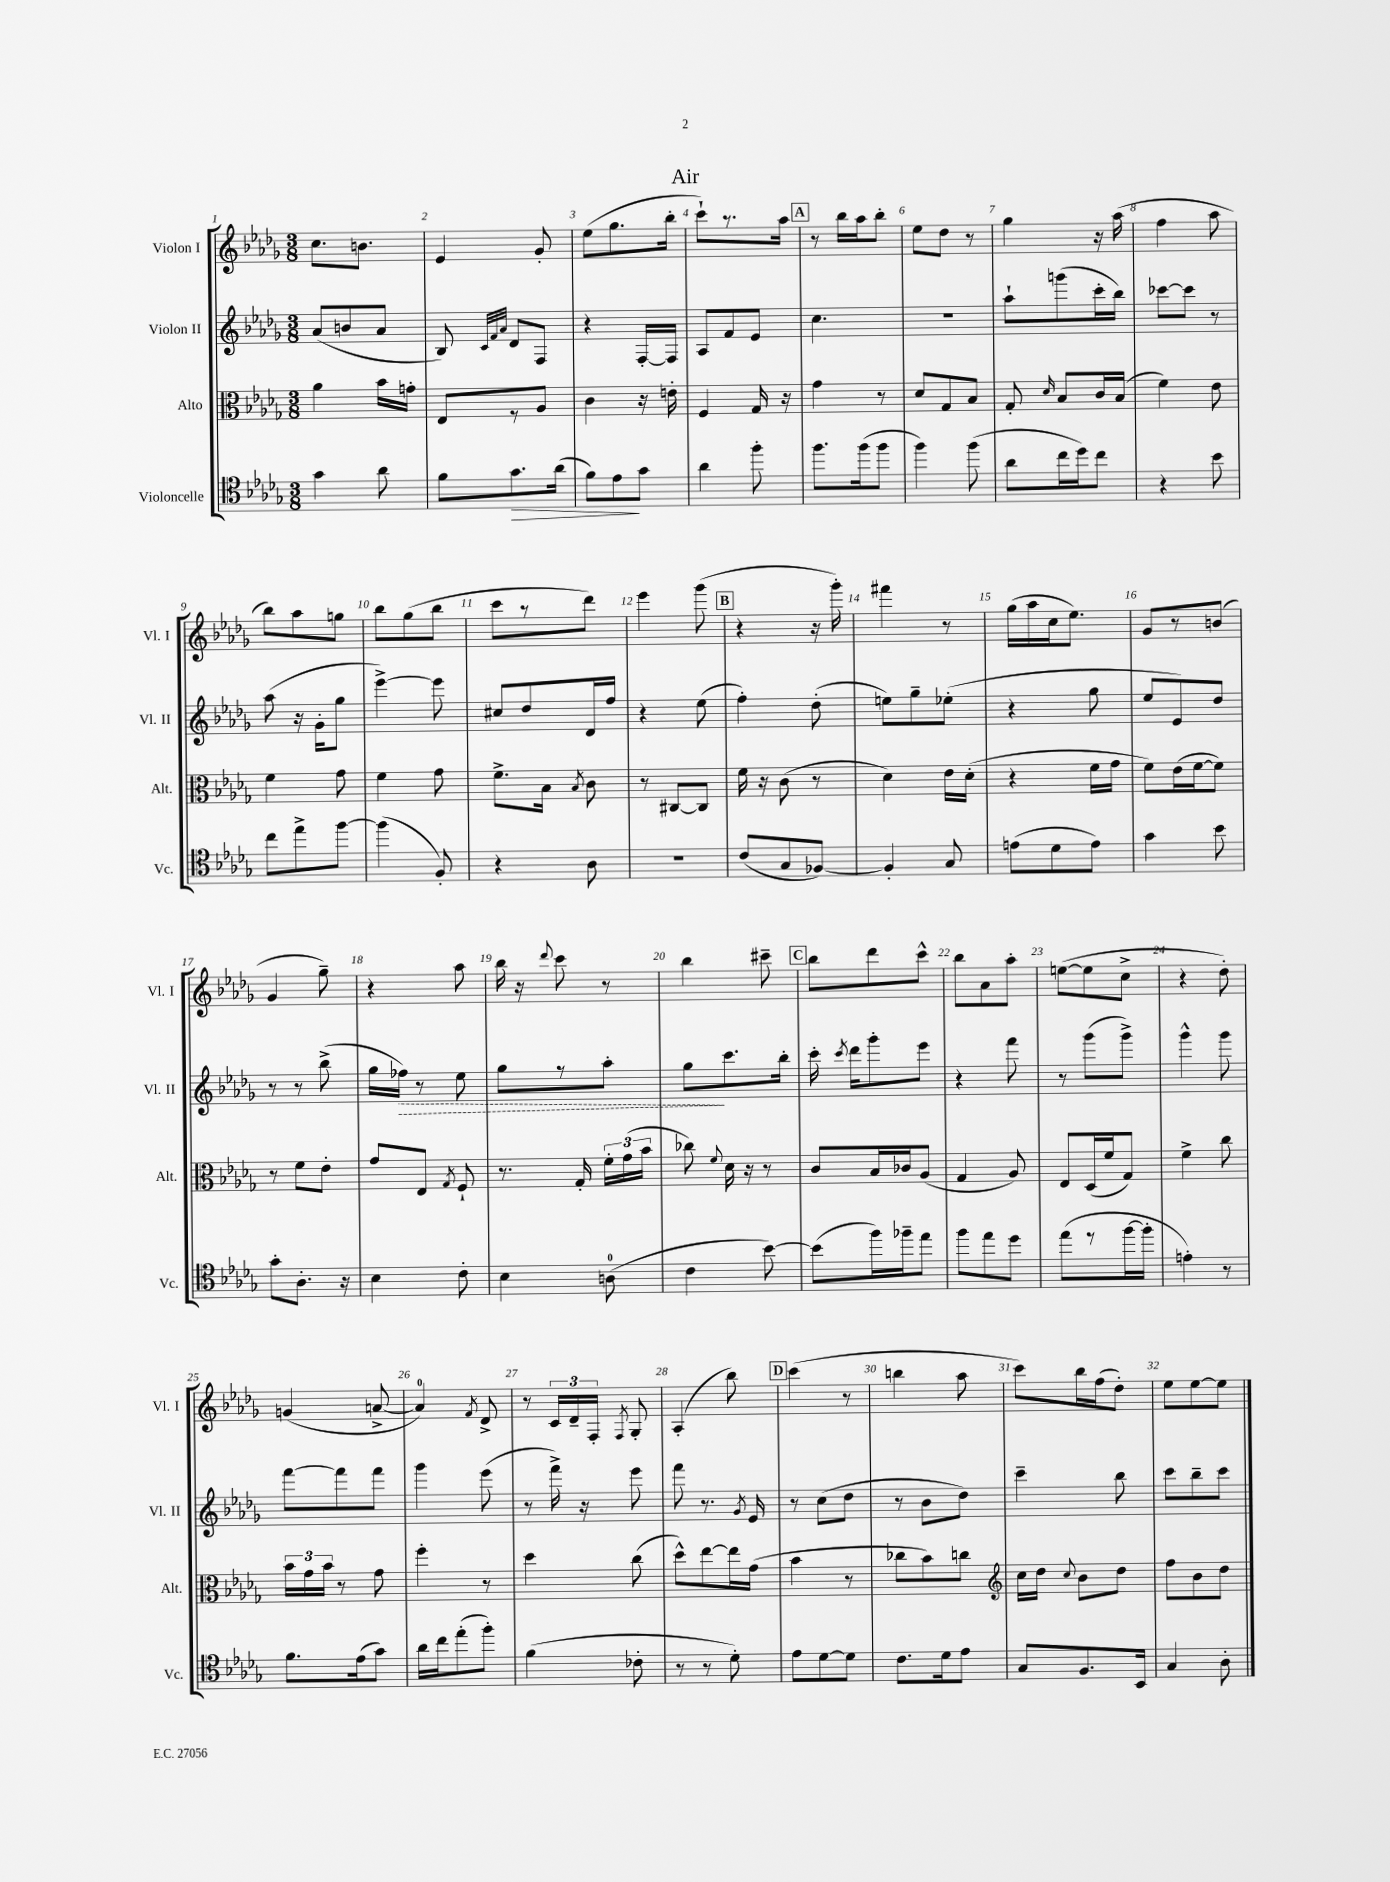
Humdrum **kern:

**kern	**dynam	**kern	**kern	**dynam	**kern
*part4	*part4	*part3	*part2	*part2	*part1
*staff4	*staff4	*staff3	*staff2	*staff2	*staff1
*I"Violoncelle	*	*I"Alto	*I"Violon II	*	*I"Violon I
*I'Vc.	*	*I'Alt.	*I'Vl. II	*	*I'Vl. I
*clefC4	*	*clefC3	*clefG2	*	*clefG2
*k[b-e-a-d-g-]	*	*k[b-e-a-d-g-]	*k[b-e-a-d-g-]	*	*k[b-e-a-d-g-]
*M3/8	*	*M3/8	*M3/8	*	*M3/8
=1	=1	=1	=1	=1	=1
4g-\	.	4a-\	(8a-/L	.	8.cc\L
.	.	.	8bn/	.	.
.	.	.	.	.	8.bn\J
8a-\	.	16b-\LL	8a-/J	.	.
.	.	16gn'\JJ	.	.	.
=2	=2	=2	=2	=2	=2
8f\L	.	8E-/L	8B-/)	.	4e-/
.	.	.	32qqc/LLL	.	.
.	.	.	32qqf/	.	.
.	.	.	32qqa-/JJJ	.	.
!	!LO:HP:b	!	!	!	!
8.g-\	>	8r	8d-/L	.	.
.	.	8A-/J	8F/J	.	8g-'/
(16a-\Jk	.	.	.	.	.
=3	=3	=3	=3	=3	=3
8f\L)	.	4c\	4r	.	(8ee-\L
8e-\	.	.	.	.	8.gg-\
8g-\J	]	16r	[16F'/LL	.	.
.	.	16en'\	16F/JJ]	.	16bb-'\Jk
=4	=4	=4	=4	=4	=4
4a-\	.	4F/	8A-/L	.	8ccc`\L)
.	.	.	8f/	.	8.r
8ff'\	.	16G-/	8e-/J	.	.
.	.	16r	.	.	16aa-\Jk
!!LO:REH:place=s1:t=A
=5	=5	=5	=5	=5	=5
8.ff\L	.	4g-\	4.cc\	.	8r
.	.	.	.	.	16bb-\LL
(16ff\k	.	.	.	.	16aa-\J
8ff\J	.	8r	.	.	8bb-'\J
=6	=6	=6	=6	=6	=6
4ff\)	.	8d-/L	4.r	.	8ee-\L
.	.	8G-/	.	.	8dd-\J
(8ff\	.	8B-/J	.	.	8r
=7	=7	=7	=7	=7	=7
8a-\L	.	8G-'/	8aa-`\L	.	4gg-\
.	.	16qqd-/	.	.	.
16cc\L	.	8B-/L	(8gggn\	.	.
16dd-\J)	.	.	.	.	.
8cc\J	.	16c/L	16ccc'\L	.	16r
.	.	(16B-/JJ	16bb-\JJ)	.	(16aa-\
=8	=8	=8	=8	=8	=8
4r	.	4f\)	[8ccc-X\L	.	4ff\
.	.	.	8ccc-\J]	.	.
8b-\	.	8e-\	8r	.	8aa-\
!!LO:LB:g=z
=9	=9	=9	=9	=9	=9
8cc\L	.	4f\	(8aa-\	.	8bb-\L)
8ee-^\	.	.	16r	.	8aa-\
.	.	.	16g-'\KL	.	.
[8ff\J	.	8g-\	8gg-\J	.	8ggn\J
=10	=10	=10	=10	=10	=10
(4ff\]	.	4f\	[4eee-^\)	.	8bb-\L
.	.	.	.	.	(8gg-\
8F'/)	.	8g-\	8eee-\]	.	8bb-\J
=11	=11	=11	=11	=11	=11
4r	.	8.f^\L	8cc#X/L	.	8ccc\L
.	.	.	8dd-/	.	8r
.	.	16B-\Jk	.	.	.
.	.	8qB-/	.	.	.
8A-\	.	8c\	16d-/L	.	8ddd-\J)
.	.	.	16ff/JJ	.	.
=12	=12	=12	=12	=12	=12
4.r	.	8r	4r	.	4eee-\
.	.	[8C#X/L	.	.	.
.	.	8C#/J]	(8ee-\	.	(8ggg-\
!!LO:REH:place=s1:t=B
=13	=13	=13	=13	=13	=13
(8c/L	.	16f\	4ff'\)	.	4r
.	.	16r	.	.	.
8G-/	.	(8c\	.	.	.
[8F-X/J)	.	8r	(8dd-'\	.	16r
.	.	.	.	.	16ggg-'\)
=14	=14	=14	=14	=14	=14
4F-'/]	.	4d-\)	8een\L)	.	4fff#X\
.	.	.	8gg-~\	.	.
8G-/	.	16e-\LL	(8ee-X'\J	.	8r
.	.	(16d-'\JJ	.	.	.
=15	=15	=15	=15	=15	=15
(8en\L	.	4r	4r	.	(16gg-\LL
.	.	.	.	.	16aa-\
8d-\	.	.	.	.	16cc\J
.	.	.	.	.	8.ee-\J)
8e\J)	.	16f\LL	8gg-\	.	.
.	.	16g-\JJ	.	.	.
=16	=16	=16	=16	=16	=16
4g-\	.	8f\L)	8ee-/L	.	8g-/L
.	.	(16e-\L	8e-/)	.	8r
.	.	[16f\J	.	.	.
8b-\	.	8f\J])	8dd-/J	.	(8bn/J
!!LO:LB:g=z
=17	=17	=17	=17	=17	=17
8g-'\L	.	8r	8r	.	4g-/
8.A-'\J	.	8f\L	8r	.	.
.	.	8e-'\J	(8bb-^\	.	8gg-~\)
16r	.	.	.	.	.
=18	=18	=18	=18	=18	=18
4B-\	.	8g-/L	16gg-\LL	.	4r
!	!	!	!	!LO:HP:b	!
.	.	.	16ff-X\JJ)	>	.
.	.	8E-/J	8r	.	.
.	.	8qG-/	.	.	.
8c'\	.	8F`/	8ee-\	.	8aa-\
=19	=19	=19	=19	=19	=19
4B-\	.	8.r	8gg-\L	.	16bb-\
.	.	.	.	.	16r
.	.	.	.	.	8qqddd-/
.	.	.	8r	.	8ccc\
.	.	16G-'/	.	.	.
(8An\	.	24f'\LL	8aa-'\J	.	8r
.	.	(24g-\	.	.	.
.	.	24b-\JJ	.	.	.
=20	=20	=20	=20	=20	=20
4c\	.	8cc-X\)	8gg-\L	.	4bb-\
.	.	8qqf/	.	.	.
.	.	16d-\	8.ccc\	]	.
.	.	16r	.	.	.
[8b-\)	.	8r	.	.	8ccc#X~\
.	.	.	16bb-'\Jk	.	.
!!LO:REH:place=s1:t=C
=21	=21	=21	=21	=21	=21
(8b-\L]	.	8c/L	16ccc'\	.	8bb-\L
.	.	.	8qccc/	.	.
.	.	.	16ddd-\KL	.	.
16ff\L)	.	16B-/L	8ggg-'\	.	8ddd-\
16ff-X~\J	.	16c-X/J	.	.	.
8ee-\J	.	(8A-/J	8eee-\J	.	8ccc^^\J
=22	=22	=22	=22	=22	=22
8ff\L	.	4G-/	4r	.	8bb-\L
8ee-\	.	.	.	.	8a-\
8dd-\J	.	8A-/)	8fff\	.	8aa-'\J
=23	=23	=23	=23	=23	=23
(8ee-\L	.	8E-/L	8r	.	([8een\L
8r	.	(16D-/L	(8ggg-\L	.	8ee\]
.	.	16f/J	.	.	.
[16ff\L	.	8G-/J)	8ggg-^\J)	.	8cc^\J
16ff'\JJ]	.	.	.	.	.
=24	=24	=24	=24	=24	=24
4en'\)	.	4f^\	4ggg-^^\	.	4r
8r	.	8cc\	8ggg-\	.	8dd-'\)
!!LO:LB:g=z
=25	=25	=25	=25	=25	=25
8.f\L	.	24b-\LL	[8fff\L	.	(4gn/
.	.	24g-\	.	.	.
.	.	24b-\JJ	.	.	.
.	.	8r	8fff\]	.	.
(16e-\k	.	.	.	.	.
8g-\J)	.	8g-\	8fff\J	.	[8an^/
=26	=26	=26	=26	=26	=26
16a-\LL	.	4ff'\	4ggg-\	.	4a/])
16cc\J	.	.	.	.	.
(8ee-'\	.	.	.	.	.
.	.	.	.	.	8qf/
8ff'\J)	.	8r	(8eee-\	.	8d-^/
=27	=27	=27	=27	=27	=27
(4f\	.	4dd-\	8r	.	8r
.	.	.	16fff^\)	.	24c/LL
.	.	.	.	.	24d-~/
.	.	.	16r	.	.
.	.	.	.	.	24F'/JJ
.	.	.	.	.	8qF/
8c-X'\	.	(8cc\	8eee-\	.	8G-'/
=28	=28	=28	=28	=28	=28
8r	.	8dd-^^\L)	8fff\	.	(4A-'/
8r	.	[8ee-\	8.r	.	.
8d-'\)	.	16ee-\L]	.	.	8bb-\)
.	.	.	8qg-/	.	.
.	.	(16g-\JJ	16e-/	.	.
!!LO:REH:place=s1:t=D
=29	=29	=29	=29	=29	=29
8e-\L	.	4b-\	8r	.	(4ccc\
[8d-\	.	.	(8cc\L	.	.
8d-\J]	.	8r	8dd-\J	.	8r
=30	=30	=30	=30	=30	=30
8.c\L	.	8cc-X\L	8r	.	4bbn\
.	.	8b-\)	8b-\L	.	.
16d-\k	.	.	.	.	.
8e-\J	.	8ccn\J	8dd-\J)	.	8aa-\
=31	=31	=31	=31	=31	=31
*	*	*clefG2	*	*	*
8G-/L	.	16cc\LL	4ccc~\	.	8ccc\L)
.	.	16dd-\JJ	.	.	.
.	.	8qqcc/	.	.	.
8.F/	.	8b-\L	.	.	16bb-\L
.	.	.	.	.	(16ff\J
.	.	8dd-\J	8bb-\	.	8dd-'\J)
16BB-/Jk	.	.	.	.	.
=32	=32	=32	=32	=32	=32
4G-/	.	8ff\L	8ccc\L	.	8ee-\L
.	.	8b-\	8bb-~\	.	[8ee-\
8A-'\	.	8dd-\J	8ccc\J	.	8ee-\J]
==	==	==	==	==	==
*-	*-	*-	*-	*-	*-
